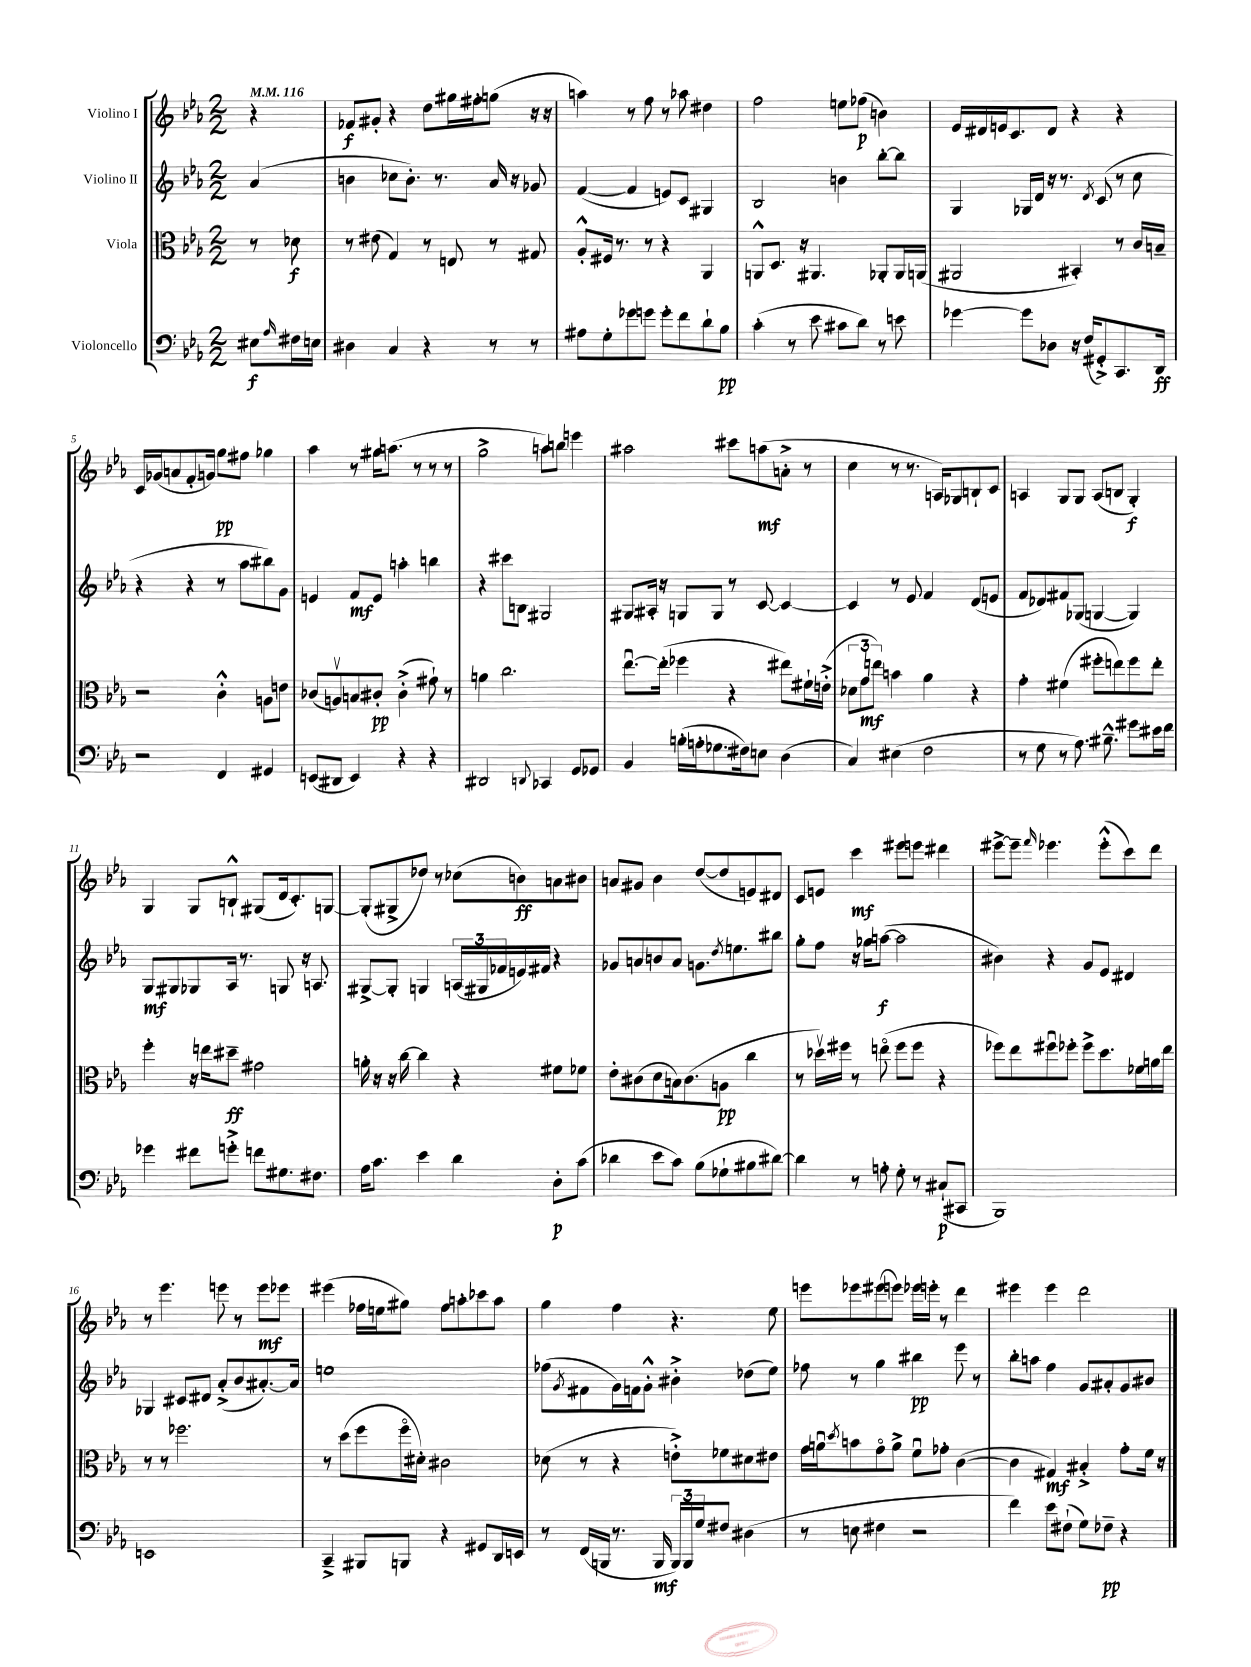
<<
\new StaffGroup <<
\new Staff = "s0" \with { instrumentName = "Violino I" } {
    \clef treble \key ees \major \numericTimeSignature \time 2/2 \partial 4 \tempo 4 = 116
    r4 |
    fes'8\f gis'8-. r4 d''8 gis''16 fis''16-. g''8( r16 r16 |
    a''4) r8 f''8 r8 aes''8 dis''4 |
    f''2 e''8 fes''8\p( b'4) |
    ees'16 dis'16 e'16 c'8. dis'8 r4 r4 |
    c'16 ges'16( a'8 f'8.-. g'16) g''8\pp fis''8 ges''4 |
    aes''4 r8 gis''16 a''8.( r8 r8 r8 |
    g''2-> a''8) b''8 e'''4 |
    ais''2 cis'''8 a''8\mf( a'8-.-> r8 |
    c''4 r8 r8. a16) ges8 b8-! c'8 |
    a4 g8 g8 a8( b8 g4-.\f) |
    g4 g8 b8-!-^ gis8( d'16 c'8.-.) g8~ |
    g8-.( gis8-> des''8) r8 ces''8( b'8\ff) a'8 bis'8 |
    a'8 gis'8 bes'4 d''8~( d''8 e'8) dis'8 |
    c'8 e'8 c'''4\mf eis'''8 e'''8 dis'''4 |
    eis'''8~-> eis'''8-- \grace { f'''16 } ees'''4. ees'''8-.-^( c'''8) d'''8 |
    r8 ees'''4. e'''8 r8 e'''8\mf ees'''8 |
    eis'''4( fes''16 e''16 gis''8) fes''8 a''8-. ces'''8 a''8 |
    g''4 f''4 r4. ees''8 |
    e'''8 ees'''8 eis'''8( e'''8) ees'''16 e'''16-. r8 d'''4 |
    eis'''4 eis'''4 d'''2 \bar "|." |
}
\new Staff = "s1" \with { instrumentName = "Violino II" } {
    \clef treble \key ees \major \numericTimeSignature \time 2/2 \partial 4
    aes'4( |
    b'4 ces''8 b'8.-.) r8. aes'16 r16 ges'8 |
    f'4~( f'4 e'8) c'8 gis4 |
    bes2 b'4 bes''8~-. bes''8 |
    g4 ges16 d'16 r16 r8. \acciaccatura { d'8 } c'8( r8 c''8 |
    r4 r4 r8 aes''8 bis''8) g'8 |
    e'4 f'8\mf e'8 a''4-. b''4 |
    r4 cis'''8 b8 gis2 |
    gis8 ais16-. r16 g8 g8 r8 c'8~ c'4~ |
    c'4 r8 ees'8 f'4 d'8( e'8 |
    f'8 des'8) fis'8 ges8( g4~ g4) |
    g8\mf gis8 ges8 aes16 r8. g8 r16 a8. |
    gis8~-> gis8-. g4 \tuplet 3/2 { a16( gis16 fes'16 } e'16) fis'16 r4 |
    ges'8 a'8 b'8 a'8 g'8. \acciaccatura { d''8 } e''8. bis''8 |
    g''8-. f''8 r16 ges''16 a''8~\f( a''2 |
    bis'4) r4 g'8 ees'8 dis'4 |
    ges4 cis'8 dis'8 aes'8-.->( bes'8 ais'8.~-.) ais'16 |
    e''1 |
    fes''8( \acciaccatura { g'8 } fis'8 g'16) f'16 g'8-.-^ bis'4-.-> des''8( ees''8) |
    fes''8 r8 g''4 bis''4\pp ees'''8 r8 |
    bes''8-. a''8 f''4 g'8 ais'8-. g'8 bis'8 \bar "|." |
}
\new Staff = "s2" \with { instrumentName = "Viola" } {
    \clef alto \key ees \major \numericTimeSignature \time 2/2 \partial 4
    r8 des'8\f |
    r8 eis'8( g4) r8 e8 r8 gis8 |
    aes8-.-^ fis16 r8. r8 r4 aes,4 |
    a,8-^ d8. r16 ais,4. aes,8-. aes,16 a,16( |
    ais,2 bis,4-.) r8 c'16 b16-- |
    r2 c'4-.-^ a8 e'8 |
    ces'8( a8\upbow) b8 cis'8-.\pp cis'4-.->( gis'8-!) r8 |
    a'4 c''2. |
    ees''8.~\downbow ees''16-.( fes''4 r4 eis''8) fis'16-! e'16-.->( |
    \tuplet 3/2 { des'8 g'8\mf e''8) } b'4 aes'4 r4 |
    g'4-. fis'4( fis''8-. e''8) fis''8 e''8-. |
    f''4-. r16 e''16 dis''8--\ff gis'2 |
    a'16-. r16 r16 c''16~ c''4 r4 fis'8 fes'8 |
    ees'8-. cis'8( d'8 b16) cis'8.( a8\pp c''4 |
    r8 des''16\upbow) fis''16 r8 e''8\flageolet( fis''8 fis''8 r4 |
    fes''8) ees''8 fis''8\downbow fes''8-. fes''8-> d''8. fes'16 a'16 ees''16 |
    r8 r8 fes''2. |
    r8 d''8( f''8 f''16\flageolet dis'16-.) cis'2 |
    des'8( r8 r4 e'8-.->) fes'8 dis'8 eis'8 |
    g'16 a'16\downbow \acciaccatura { d''8 } b'8 g'8\flageolet a'8-> f'8\downbow ges'8-. c'4~( |
    c'4 gis4\mf) bis4-.-> g'8-. f'16 r16 \bar "|." |
}
\new Staff = "s3" \with { instrumentName = "Violoncello" } {
    \clef bass \key ees \major \numericTimeSignature \time 2/2 \partial 4
    eis8\f \grace { aes16 } fis16 e16 |
    dis4 c4 r4 r8 r8 |
    ais8 g8-. ges'8 g'8 g'8-. f'8 d'8-! bes8\pp |
    c'4-.( r8 ees'8 cis'8 d'8) r8 e'8 |
    ges'4~ ges'8 des8 r16 f16( gis,8-.->) c,8. d,16\ff |
    r2 f,4 gis,4 |
    e,8( dis,8 e,4) r4 r4 |
    dis,2 \appoggiatura { d,8 } ces,4 g,8 ges,8 |
    bes,4 b16-.( a16-. ges8. fis16) e8 d4( |
    c4) eis4( f2 |
    r8 g8 r8 aes8.) bis8.---^ gis'8 eis'16 f'16 |
    ges'4 fis'8 g'8-.-> f'8 gis8. fis8. |
    aes16 c'8. ees'4 d'4 d8-.\p c'8( |
    des'4 ees'8 c'8) bes8( ges8-! bis8 dis'8~) |
    dis'4 r8 a8-. g8-. r8 cis8-!\p( cis,8 |
    bes,,1) |
    e,1 |
    c,4---> bis,,8 b,,8 r4 gis,8 d,16 e,16 |
    r8 f,16( b,,16 r8. b,,16\mf \tuplet 3/2 { b,,16) b,,16 g16 } fis8 dis4( |
    r8 e8 fis4 r2 |
    f'4) ees'8 fis8-!( g8) fes8--\pp r4 \bar "|." |
}
>>
>>
